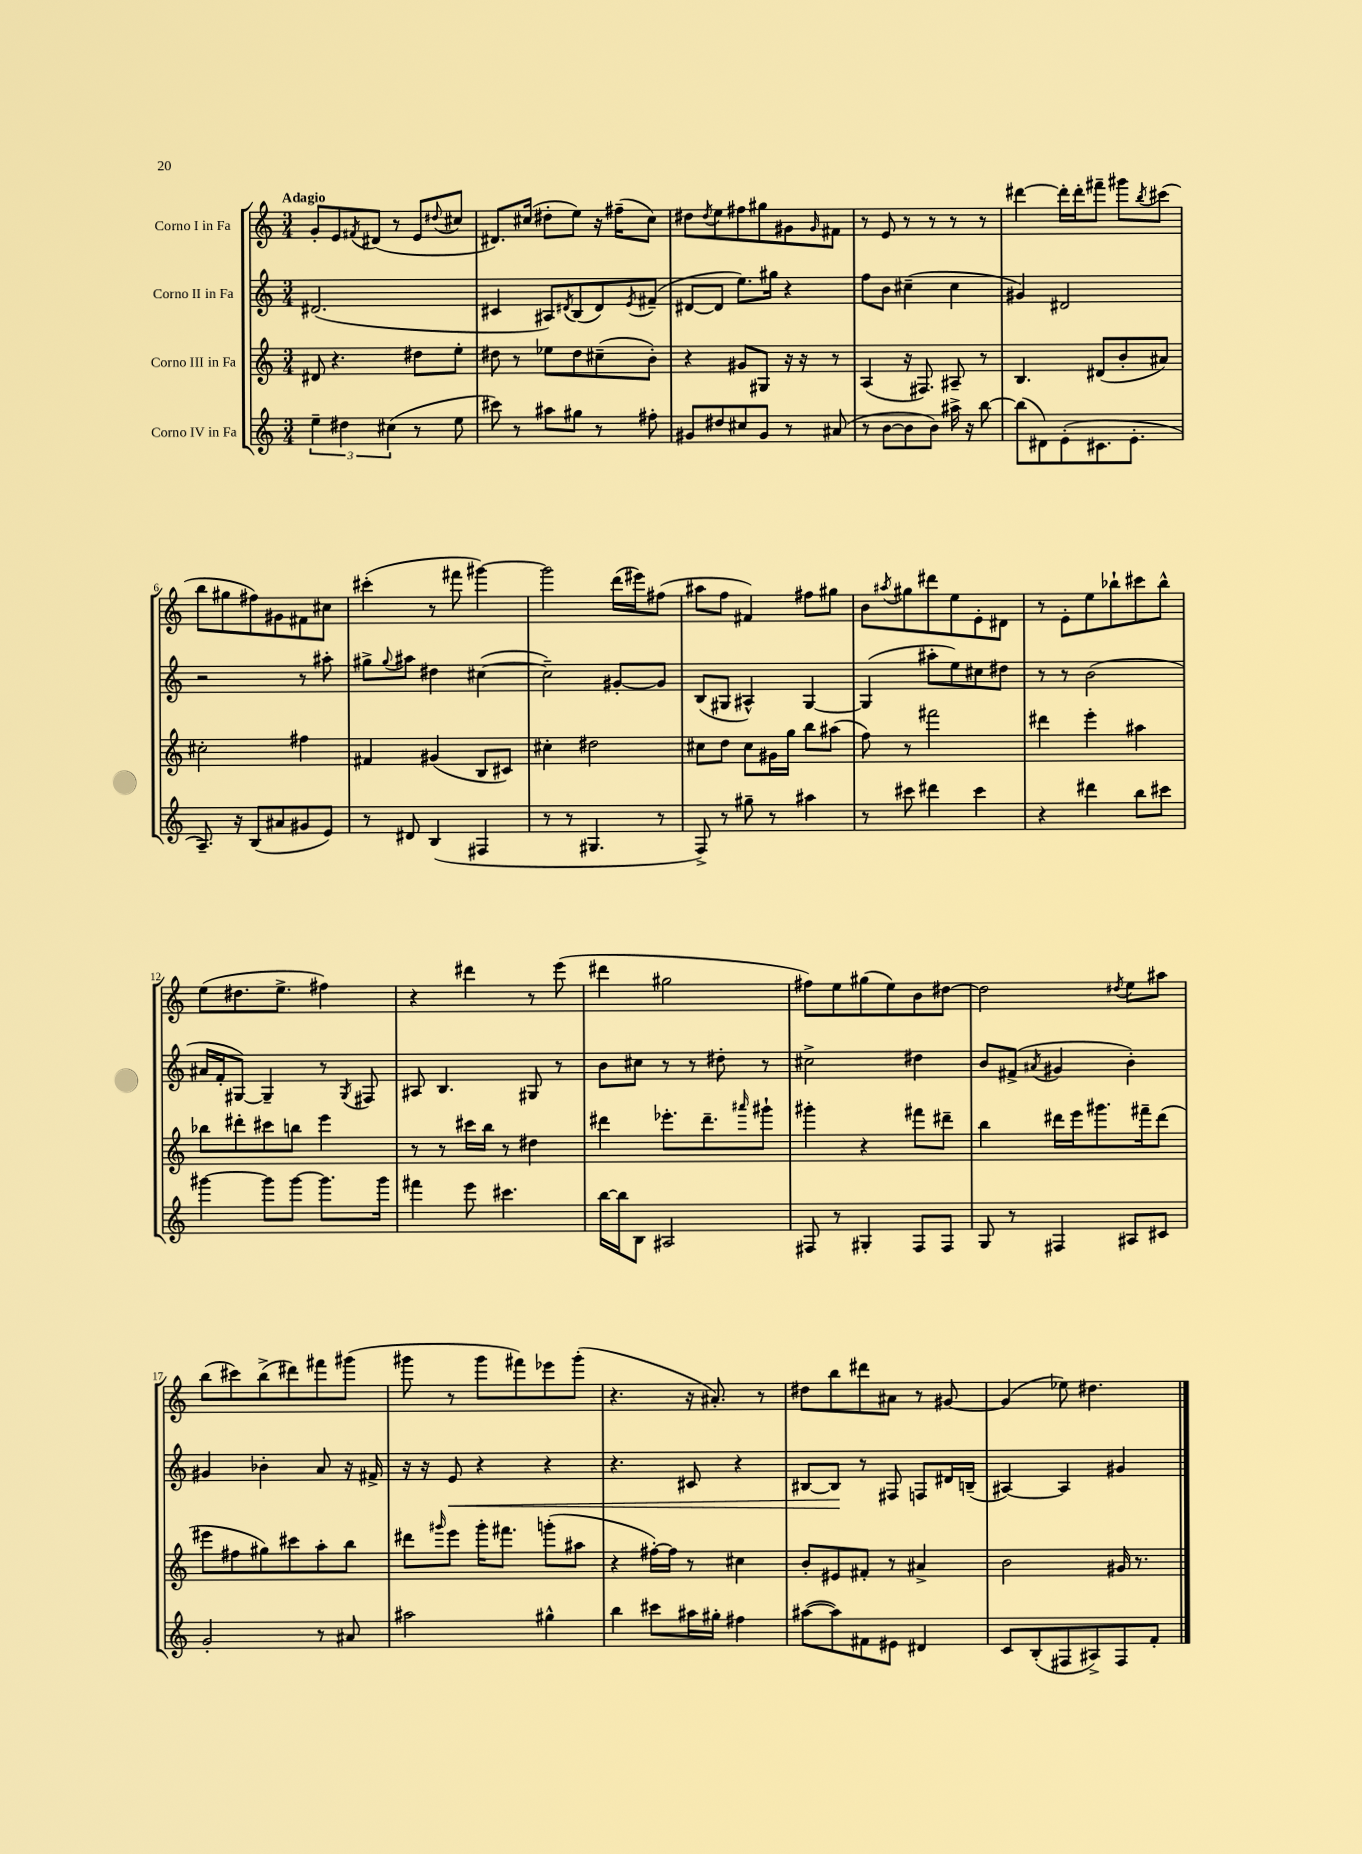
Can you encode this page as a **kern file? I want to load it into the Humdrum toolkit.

**kern	**kern	**kern	**kern
*staff4	*staff3	*staff2	*staff1
*clefG2	*clefG2	*clefG2	*clefG2
*k[]	*k[]	*k[]	*k[]
*M3/4	*M3/4	*M3/4	*M3/4
6ee~	8d#	(2.d#	8g'
.	4.r	.	8e
6dd#	.	.	.
.	.	.	8qf#
.	.	.	(8d#
(6cc#	.	.	.
.	.	.	8r
8r	8dd#	.	8e
.	.	.	8qqdd#
8ee	8ee'	.	8cc#
=	=	=	=
8ccc#)	8dd#	4c#	8.d#)
8r	8r	.	.
.	.	.	(16cc#
8aa#	8ee-	8A#)	8dd#'
.	.	8qd#	.
8gg#	8dd#	(8B	8ee)
8r	(8cc#~	8d#)	16r
.	.	.	(16ff#~
.	.	8qe	.
8ff#'	8b')	(8f#~	8cc#)
=	=	=	=
8g#	4r	[8d#	8dd#
.	.	.	8qdd#
8dd#	.	8d#]	8ee
8cc#	8g#	8.ee)	8ff#
8g#	8G#	.	8gg#
.	.	16gg#	.
8r	16r	4r	8g#
.	16r	.	.
.	.	.	16qqg#
(8a#	8r	.	8f#
=	=	=	=
8r	(4A	8ff	8r
[8b	.	8b	8e
8b]	16r	(4cc#~	8r
.	8.F#)	.	.
8b)	.	.	8r
16aa#^	8A#~	4cc#	8r
16r	.	.	.
[8bb	8r	.	8r
=	=	=	=
(8bb]	4.B	4g#)	[4ddd#
8d#)	.	.	.
(8e'	.	2d#	16ddd#']
.	.	.	16ddd#'
8.c#	(8d#	.	8fff#~
.	8b'	.	8ggg#
8.e'	.	.	.
.	.	.	8qbb
.	8a#)	.	(8ccc#
=	=	=	=
8.A~)	2cc#'	2r	8bb
.	.	.	8gg#
16r	.	.	.
(8B	.	.	8ff#)
8a#	.	.	8g#
8g#	4ff#	8r	8f#
8e)	.	8aa#'	8cc#
=	=	=	=
8r	4f#	8gg#^	(4ccc#'
.	.	8qqgg#	.
8d#	.	8aa#	.
(4B	(4g#	4dd#	8r
.	.	.	8fff#
4F#	8B	([4cc#	[4ggg#)
.	8c#)	.	.
=	=	=	=
8r	4cc#'	2cc#~])	2ggg#]
8r	.	.	.
4.G#	2dd#	.	.
.	.	[8g#'	(16ddd
.	.	.	16eee#)
8r	.	8g#]	(8ff#
=	=	=	=
8F^)	8cc#	(8B	8aa#
8r	8dd	8G#	8ff
8gg#~	8cc#	4A#^^)	4f#)
8r	16g#	.	.
.	16gg	.	.
4aa#	8bb	[4G#	8ff#
.	(8aa#	.	8gg#
=	=	=	=
8r	8ff)	(4G#]	8b
.	.	.	8qaa#
8ccc#	8r	.	8gg#
4ddd#	2fff#	8aa#'	8ddd#
.	.	8ee)	8ee
4ccc#	.	8cc#	8e'
.	.	8dd#	8d#
=	=	=	=
4r	4ddd#	8r	8r
.	.	8r	8e'
4ddd#	4eee'	(2b	8ee
.	.	.	8bb-`
8bb	4aa#	.	8ccc#
8ccc#	.	.	8bb-^^
=	=	=	=
[4ggg#	8bb-	16a#	(8ee
.	.	16f'	.
.	8ddd#'	[8G#)	8.dd#
8ggg#]	8ccc#	4G#~]	.
.	.	.	8.ee^
[8ggg#	8bb	.	.
8.ggg#]	4eee	8r	4ff#)
.	.	8qG#	.
.	.	8F#	.
16ggg#	.	.	.
=	=	=	=
4fff#	8r	8A#	4r
.	8r	4.B	.
8eee	16ccc#	.	4ddd#
.	16bb	.	.
4.ccc#	8r	.	.
.	4dd#	8G#	8r
.	.	8r	(8eee
=	=	=	=
[16bb	4ddd#	8b	4ddd#
16bb]	.	.	.
8B	.	8cc#	.
2A#	8.eee-'	8r	2gg#
.	.	8r	.
.	8.ddd#~	.	.
.	.	8dd#'	.
.	16qqaaa#	.	.
.	8ggg#`	8r	.
=	=	=	=
8F#	4ggg#'	2cc#^	8ff#)
8r	.	.	8ee
4G#'	4r	.	(8gg#
.	.	.	8ee)
8F#	8fff#	4dd#	8b
8F#	8ddd#~	.	[8dd#
=	=	=	=
8G	4bb	8b	2dd#]
8r	.	(8f#^	.
.	.	8qa#	.
4F#	16ddd#	4g#	.
.	16eee	.	.
.	8.ggg#	.	.
.	.	.	8qdd#
8A#	.	4b')	8ee
.	16fff#~	.	.
8c#	(8ddd#	.	8aa#
=	=	=	=
2g'	8eee#	4g#	(8bb
.	8ff#	.	8ccc#)
.	8gg#)	4b-'	(8bb^
.	8ccc#	.	8ddd#)
8r	8aa'	8a	8fff#
8a#	8bb	16r	(8ggg#
.	.	16f#^	.
=	=	=	=
2aa#	8ddd#	16r	8ggg#
.	.	16r	.
.	16qqggg#	.	.
.	8eee	8e	8r
.	16ggg#'	4r	8ggg#
.	8.fff#	.	.
.	.	.	8fff#)
4gg#^^	(8ggg'	4r	8eee-
.	8aa#	.	(8ggg#'
=	=	=	=
4bb	4r	4.r	4.r
8ccc#	[16ff#')	.	.
.	16ff#]	.	.
16aa#	8r	8c#	16r
16gg#'	.	.	8.a#')
4ff#	4cc#	4r	.
.	.	.	8r
=	=	=	=
([8aa#	8b'	[8B#	8dd#
8aa#])	8e#	8B#]	8bb
8f#	8f#'	8r	8ddd#
8e#	8r	8F#	8a#
4d#	4a#^	8F	8r
.	.	16d#	[8g#
.	.	(16B~	.
=	=	=	=
8c	2b	[4A#)	(4g#]
(8B'	.	.	.
8F#	.	4A#]	8ee-)
8A#^)	.	.	4.dd#
8F#	16g#	4g#	.
.	8.r	.	.
8f'	.	.	.
==	==	==	==
*-	*-	*-	*-
